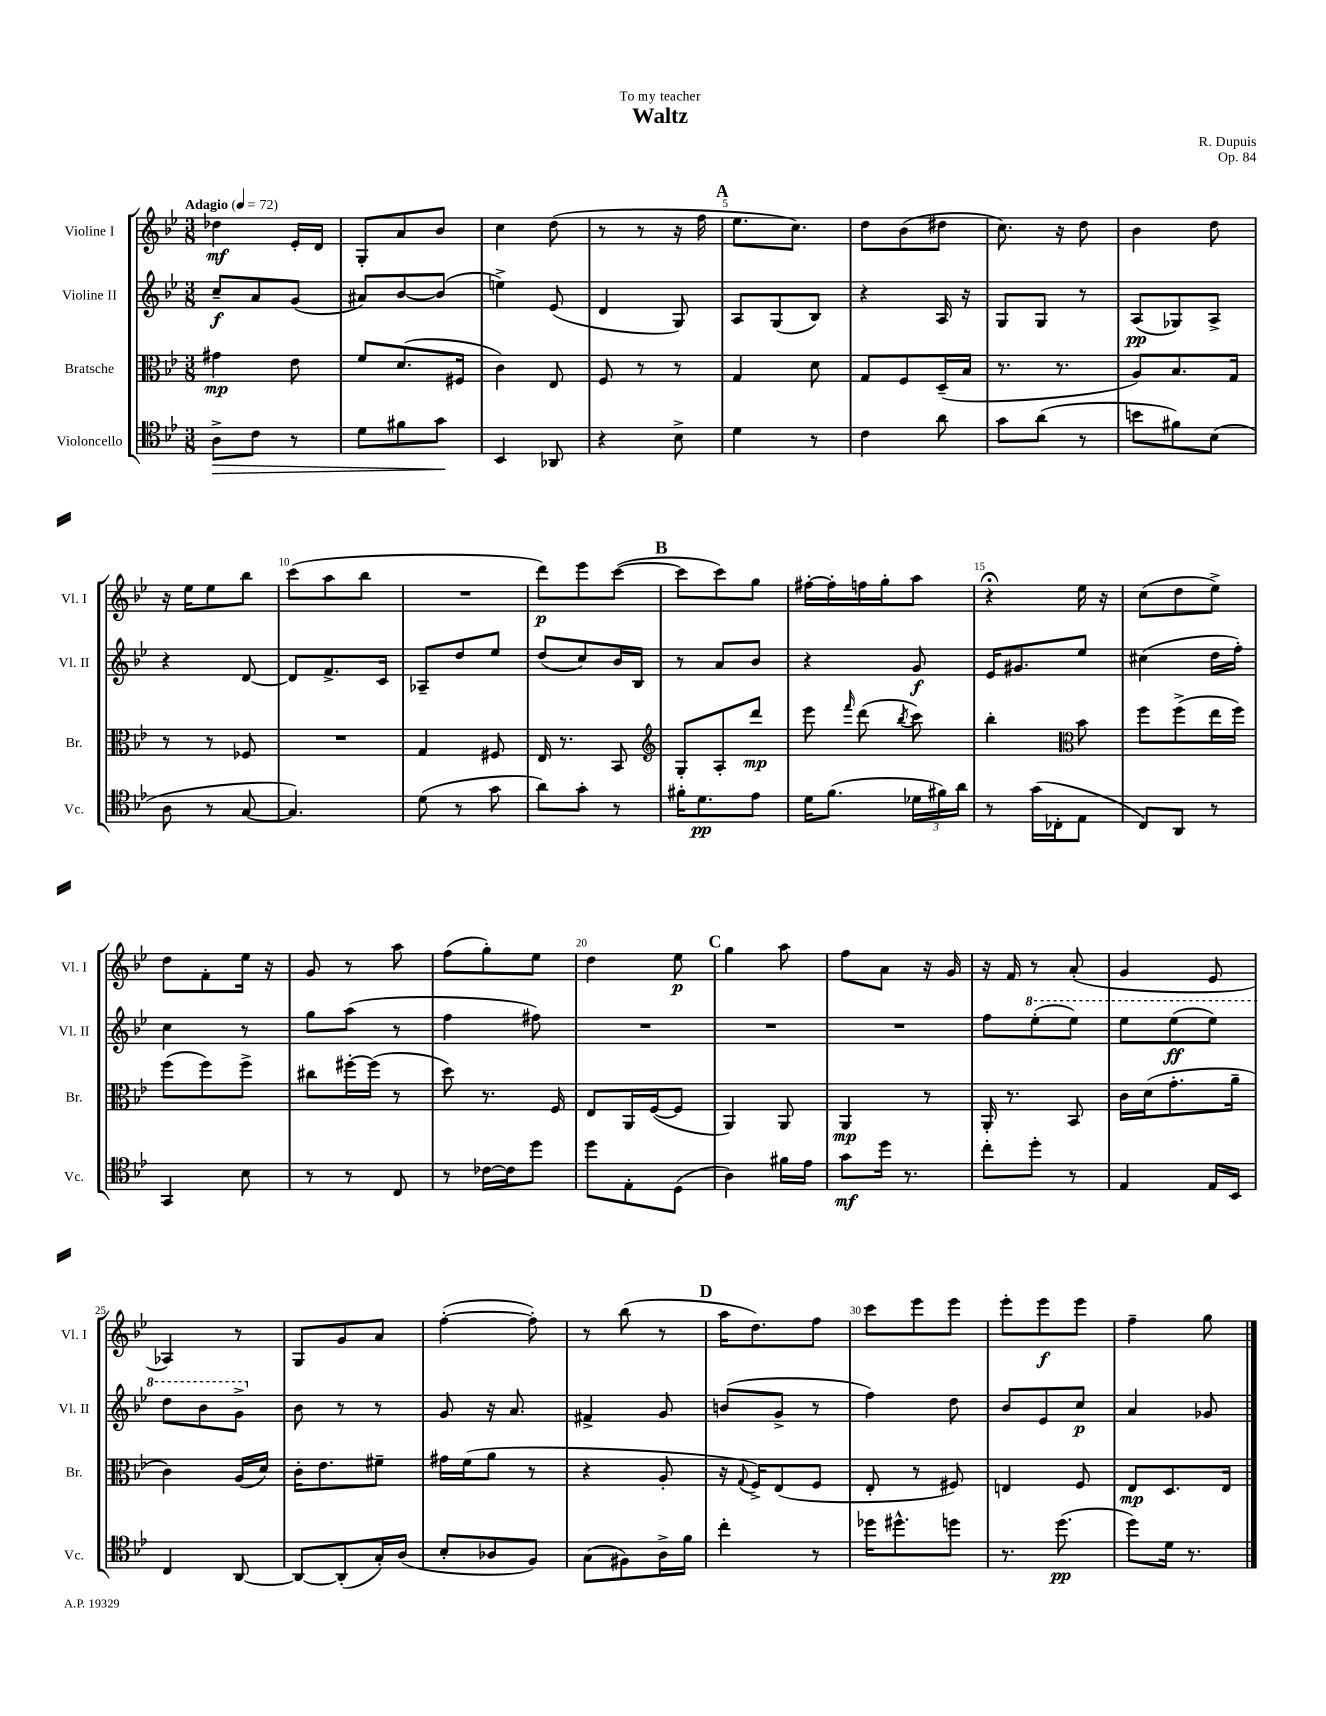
\header { title = "Waltz" composer = "R. Dupuis" dedication = "To my teacher" opus = "Op. 84" }
<<
\new StaffGroup <<
\new Staff = "s0" \with { instrumentName = "Violine I" shortInstrumentName = "Vl. I" } {
    \clef treble \key bes \major \numericTimeSignature \time 3/8 \tempo "Adagio" 4 = 72
    \autoBeamOff des''4\mf ees'16[-. d'16] |
    g8[-. a'8 bes'8] |
    c''4 d''8( |
    r8 r8 r16 f''16 |
    \mark \markup { \bold "A" } ees''8.[ c''8.]) |
    d''8[ bes'8( dis''8] |
    c''8.) r16 d''8 |
    bes'4 d''8 |
    r16 ees''16[ ees''8 bes''8] |
    c'''8[( a''8 bes''8] |
    R4. |
    d'''8[\p) ees'''8 c'''8]~( |
    \mark \markup { \bold "B" } c'''8[ c'''8) g''8] |
    fis''16[~-. fis''16-. f''16 g''16-. a''8] |
    r4\fermata ees''16 r16 |
    c''8[( d''8 ees''8]->) |
    d''8[ f'8-. ees''16] r16 |
    g'8 r8 a''8 |
    f''8[( g''8-.) ees''8] |
    d''4 ees''8\p |
    \mark \markup { \bold "C" } g''4 a''8 |
    f''8[ a'8] r16 g'16 |
    r16 f'16 r8 a'8-.( |
    g'4 ees'8 |
    aes4) r8 |
    g8[ g'8 a'8] |
    f''4~-.( f''8-.) |
    r8 bes''8( r8 |
    \mark \markup { \bold "D" } a''16[ d''8.) f''8] |
    c'''8[ ees'''8 ees'''8] |
    ees'''8[-. ees'''8\f ees'''8] |
    f''4-- g''8 \bar "|." |
}
\new Staff = "s1" \with { instrumentName = "Violine II" shortInstrumentName = "Vl. II" } {
    \clef treble \key bes \major \numericTimeSignature \time 3/8
    \autoBeamOff c''8[--\f a'8 g'8]( |
    ais'8[) bes'8~ bes'8]( |
    e''4->) ees'8( |
    d'4 g8) |
    \mark \markup { \bold "A" } a8[ g8( bes8]) |
    r4 a16 r16 |
    g8[ g8] r8 |
    a8[\pp( ges8) a8]-> |
    r4 d'8~ |
    d'8[ f'8.-> c'16] |
    aes8[-- d''8 ees''8] |
    d''8[( c''8) bes'16 bes16] |
    \mark \markup { \bold "B" } r8 a'8[ bes'8] |
    r4 g'8\f |
    ees'16[ gis'8. ees''8] |
    cis''4( d''16[ f''16]-.) |
    c''4 r8 |
    g''8[ a''8]( r8 |
    f''4 fis''8) |
    R4. |
    \mark \markup { \bold "C" } R4. |
    R4. |
    f''8[ \ottava #1 ees'''8-.( ees'''8]) |
    ees'''8[ ees'''8\ff( ees'''8]) |
    d'''8[ bes''8 g''8]-> \ottava #0 |
    bes'8 r8 r8 |
    g'8 r16 a'8. |
    fis'4-> g'8 |
    \mark \markup { \bold "D" } b'8[( g'8]-> r8 |
    f''4) d''8 |
    bes'8[ ees'8 c''8]\p |
    a'4 ges'8 \bar "|." |
}
\new Staff = "s2" \with { instrumentName = "Bratsche" shortInstrumentName = "Br." } {
    \clef alto \key bes \major \numericTimeSignature \time 3/8
    \autoBeamOff gis'4\mp ees'8 |
    f'8[ d'8.( fis16] |
    c'4) ees8 |
    f8 r8 r8 |
    \mark \markup { \bold "A" } g4 d'8 |
    g8[ f8 d16--( bes16] |
    r8. r8. |
    a8[) bes8. g16] |
    r8 r8 fes8 |
    R4. |
    g4 fis8 |
    ees16 r8. bes,8 |
    \mark \markup { \bold "B" } \clef treble g8[-. a8-. d'''8]\mp |
    ees'''8 \grace { f'''16 } d'''8( \acciaccatura { bes''8 } c'''8) |
    bes''4-. \clef alto bes'8 |
    f''8[ f''8->( ees''16 f''16]) |
    f''8[( f''8) f''8]-> |
    cis''8[ fis''16~-. fis''16]( r8 |
    d''8) r8. f16 |
    ees8[ a,16 f16~( f8] |
    \mark \markup { \bold "C" } a,4) a,8 |
    a,4\mp r8 |
    a,16-. r8. bes,8 |
    c'16[ d'16( g'8.-. a'16]-- |
    c'4) a16[( d'16]) |
    c'16[-. ees'8. fis'8]-- |
    gis'16[ f'16( a'8] r8 |
    r4 a8-. |
    \mark \markup { \bold "D" } r16 \appoggiatura { g8 } f16[->) ees8( f8] |
    ees8-. r8 fis8) |
    e4 f8 |
    ees8[\mp d8. ees16] \bar "|." |
}
\new Staff = "s3" \with { instrumentName = "Violoncello" shortInstrumentName = "Vc." } {
    \clef tenor \key bes \major \numericTimeSignature \time 3/8
    \autoBeamOff a8[->\> c'8] r8 |
    d'8[ fis'8 g'8]\! |
    bes,4 aes,8 |
    r4 bes8-> |
    \mark \markup { \bold "A" } d'4 r8 |
    c'4 a'8 |
    g'8[ a'8]( r8 |
    b'8[ fis'8) bes8]( |
    a8 r8 g8~ |
    g4.) |
    d'8( r8 g'8 |
    a'8[) g'8]-. r8 |
    \mark \markup { \bold "B" } fis'16[-. d'8.\pp ees'8] |
    d'16[ f'8.]( \tuplet 3/2 { des'16[ fis'16) a'16] } |
    r8 g'16[( ces16-. ees8] |
    c8[) a,8] r8 |
    g,4 bes8 |
    r8 r8 c8 |
    r8 ces'16[~ ces'16 d''8] |
    d''8[ ees8-. d8]( |
    \mark \markup { \bold "C" } a4) fis'16[ ees'16] |
    g'8[\mf d''16] r8. |
    c''8[-. d''8]-. r8 |
    ees4 ees16[ bes,16] |
    c4 a,8~ |
    a,8[~ a,8-.( g16-.) a16]( |
    bes8[-. aes8 f8]) |
    g8[( fis8) a16-> f'16] |
    \mark \markup { \bold "D" } c''4-. r8 |
    des''16[ dis''8.-^ d''8] |
    r8. d''8.\pp( |
    d''8[) d'16] r8. \bar "|." |
}
>>
>>
\layout { \context { \Score \override BarNumber.break-visibility = ##(#f #t #t) barNumberVisibility = #(every-nth-bar-number-visible 5) } }
